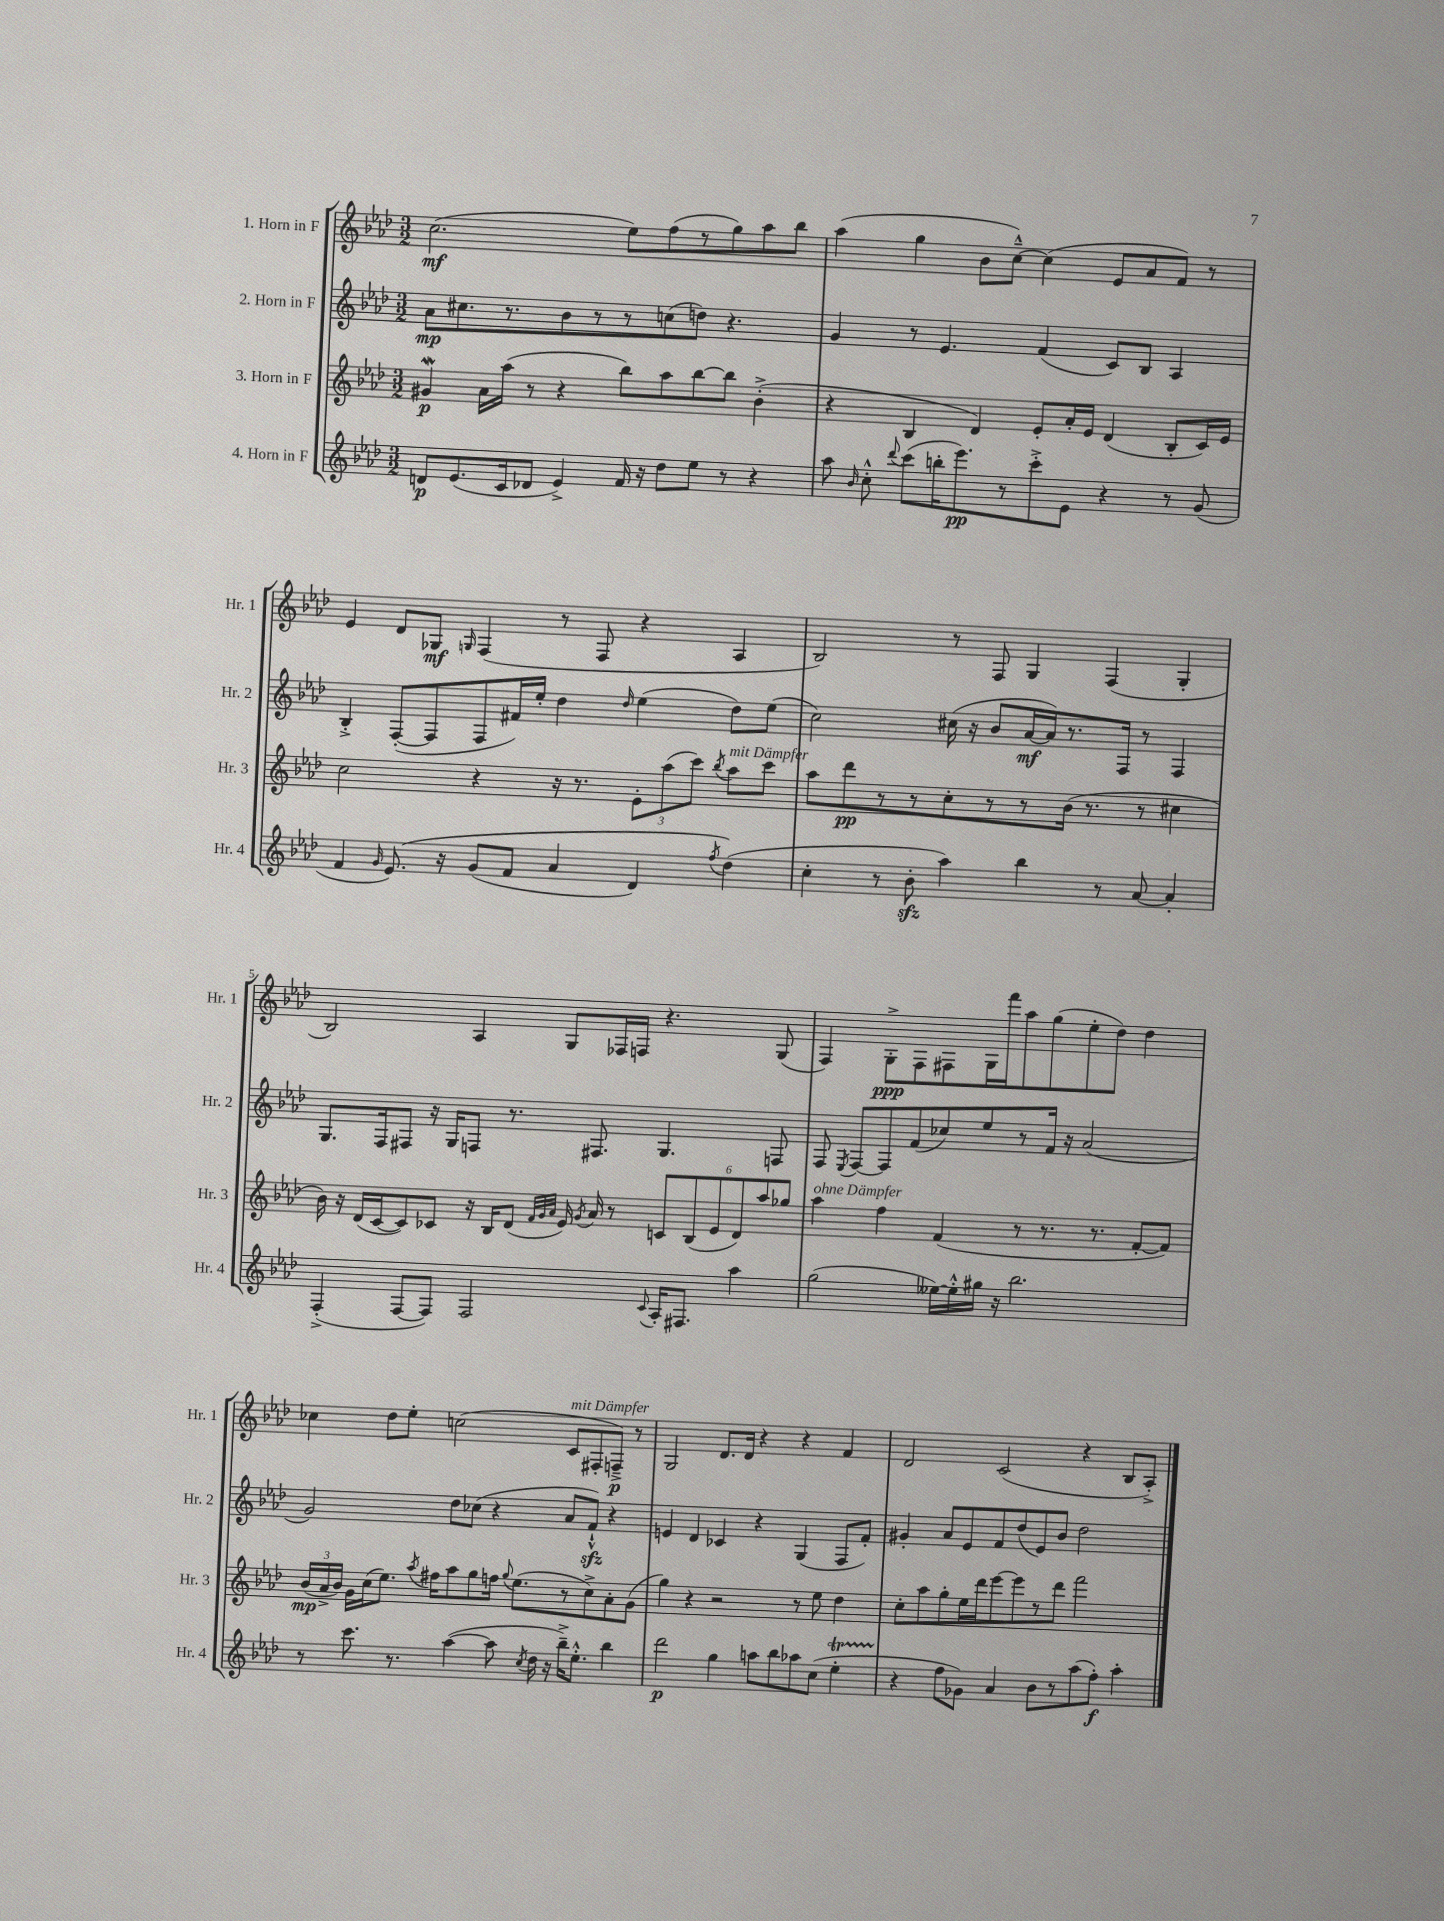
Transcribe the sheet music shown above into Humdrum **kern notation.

**kern	**dynam	**kern	**dynam	**kern	**dynam	**kern	**dynam
*part4	*part4	*part3	*part3	*part2	*part2	*part1	*part1
*staff4	*staff4	*staff3	*staff3	*staff2	*staff2	*staff1	*staff1
*I"4. Horn in F	*	*I"3. Horn in F	*	*I"2. Horn in F	*	*I"1. Horn in F	*
*I'Hr. 4	*	*I'Hr. 3	*	*I'Hr. 2	*	*I'Hr. 1	*
*clefG2	*	*clefG2	*	*clefG2	*	*clefG2	*
*k[b-e-a-d-]	*	*k[b-e-a-d-]	*	*k[b-e-a-d-]	*	*k[b-e-a-d-]	*
*M3/2	*	*M3/2	*	*M3/2	*	*M3/2	*
=1	=1	=1	=1	=1	=1	=1	=1
8dn/L	p	4g#XW/	p	8a-\L	mp	(2.cc\	mf
(8.e-/	.	.	.	8.cc#X\	.	.	.
.	.	16a-\LL	.	.	.	.	.
16c/k	.	(16aa-\JJ	.	8.r	.	.	.
8d-X/J	.	8r	.	.	.	.	.
4e-^/)	.	4r	.	8b-\	.	.	.
.	.	.	.	8r	.	.	.
16f/	.	8bb-\L)	.	8r	.	8ee-\L)	.
16r	.	.	.	.	.	.	.
8dd-\L	.	8aa-\	.	(8ccn\	.	(8ff\	.
8ee-\J	.	[8bb-\	.	8ddn\J)	.	8r	.
8r	.	8bb-\J]	.	4.r	.	8gg\)	.
4r	.	(4b-'^\	.	.	.	8aa-\	.
.	.	.	.	.	.	8bb-\J	.
=2	=2	=2	=2	=2	=2	=2	=2
8aa-\	.	4r	.	4g/	.	(4aa-\	.
16qqb-/	.	.	.	.	.	.	.
8cc'^^\	.	.	.	.	.	.	.
8qqddd-/	.	.	.	.	.	.	.
(8ccc\L	.	4B-/	.	8r	.	4gg\	.
16bbn'\K	.	.	.	4.e-/	.	.	.
8.eee-\)	pp	.	.	.	.	.	.
.	.	4d-/)	.	.	.	8b-\L	.
8r	.	.	.	.	.	[8cc~^^\J)	.
8ccc'^\	.	8e-'/L	.	(4f/	.	(4cc\]	.
8e-\J	.	16a-'/L	.	.	.	.	.
.	.	16e-/JJ	.	.	.	.	.
4r	.	(4d-/	.	8c/L)	.	8e-/L	.
.	.	.	.	8B-/J	.	8a-/	.
8r	.	8B-'/L	.	4A-/	.	8f/J)	.
(8g/	.	16c/L)	.	.	.	8r	.
.	.	16e-/JJ	.	.	.	.	.
!!LO:LB:g=z
=3	=3	=3	=3	=3	=3	=3	=3
4f/	.	2cc\	.	4B-'^/	.	4e-/	.
16qqg/	.	.	.	.	.	.	.
(8.e-/)	.	.	.	([8F'/L	.	8d-/L	.
.	.	.	.	8F/]	.	8G-X/J	mf
16r	.	.	.	.	.	.	.
.	.	.	.	.	.	16qqGn/	.
(8g/L	.	4r	.	8F/	.	(4F/	.
8f/J	.	.	.	16f#X/L)	.	.	.
.	.	.	.	16ee-'/JJ	.	.	.
4a-/	.	16r	.	4dd-\	.	8r	.
.	.	8.r	.	.	.	.	.
.	.	.	.	.	.	8F/	.
.	.	.	.	16qqdd-/	.	.	.
4d-/)	.	12e-'\L	.	(4ee-\	.	4r	.
.	.	(12aa-\	.	.	.	.	.
.	.	12ccc\J)	.	.	.	.	.
8qff/	.	8qbb-/	.	.	.	.	.
!	!	!LO:TX:a:i:t=mit Dämpfer	!	!	!	!	!
(4dd-\)	.	8aa-\L	.	8dd-\L)	.	4A-/	.
.	.	8ccc\J	.	(8ee-\J	.	.	.
=4	=4	=4	=4	=4	=4	=4	=4
4cc'\	.	8aa-\L	.	2cc\)	.	2B-/)	.
.	.	8ddd-\	pp	.	.	.	.
8r	.	8r	.	.	.	.	.
8b-zz'\	.	8r	.	.	.	.	.
4aa-\)	.	8cc'\	.	(16cc#X\	.	8r	.
.	.	.	.	16r	.	.	.
.	.	8r	.	8b-/L	.	8F/	.
4bb-\	.	8r	.	[16a-/L	mf	4G/	.
.	.	.	.	16a-/J])	.	.	.
.	.	(16b-\Jk	.	8.r	.	.	.
.	.	8.r	.	.	.	.	.
8r	.	.	.	.	.	(4F/	.
.	.	.	.	16F/Jk	.	.	.
[8a-/	.	8r	.	8r	.	.	.
4a-'/]	.	4cc#X\	.	4F/	.	4G'/	.
!!LO:LB:g=z
=5	=5	=5	=5	=5	=5	=5	=5
(4F'^/	.	16b-\)	.	8.G/L	.	2B-/)	.
.	.	16r	.	.	.	.	.
.	.	(16d-/LL	.	.	.	.	.
.	.	[16c/J	.	16F/k	.	.	.
[8F/L	.	8c/])	.	8F#X/J	.	.	.
8F/J])	.	8c-X/J	.	16r	.	.	.
.	.	.	.	16G/KL	.	.	.
2F/	.	16r	.	8Fn/J	.	4A-/	.
.	.	16B-/KL	.	.	.	.	.
.	.	(8d-/J	.	8.r	.	.	.
.	.	32qqf/LLL	.	.	.	.	.
.	.	32qqg/	.	.	.	.	.
.	.	32qqa-/JJJ	.	.	.	.	.
.	.	16e-/)	.	.	.	8G/L	.
.	.	8qg/	.	.	.	.	.
.	.	16a-/	.	8.F#X/	.	.	.
.	.	8r	.	.	.	16F-X/L	.
.	.	.	.	.	.	16Fn/JJ	.
8qqc/	.	.	.	.	.	.	.
16A-'/KL	.	12cn/L	.	4.G/	.	4.r	.
8.F#X/J	.	.	.	.	.	.	.
.	.	(12B-/	.	.	.	.	.
.	.	12e-/	.	.	.	.	.
4aa-\	.	12d-/)	.	.	.	.	.
.	.	12aa-/	.	.	.	.	.
.	.	.	.	8Fn/	.	(8G/	.
.	.	12gg-X/J	.	.	.	.	.
=6	=6	=6	=6	=6	=6	=6	=6
!	!	!LO:TX:a:i:t=ohne Dämpfer	!	!	!	!	!
(2gg\	.	4aa-\	.	8F/	.	4F/)	.
.	.	.	.	8qE-/	.	.	.
.	.	.	.	[8F/L	.	.	.
.	.	4ff\	.	8F/]	.	8G'^\L	ppp
.	.	.	.	(8f/	.	8F\	.
[16ee--X\LL)	.	(4f/	.	8cc-X/)	.	8F#X\	.
16ee--'^^\]	.	.	.	.	.	.	.
16gg#X\JJ	.	.	.	8ee-/	.	16G\L	.
16r	.	.	.	.	.	16fff\J	.
2.bb-\	.	8r	.	8r	.	8aa-\	.
.	.	8.r	.	16f/Jk	.	(8gg\	.
.	.	.	.	16r	.	.	.
.	.	.	.	(2a-/	.	8ee-'\	.
.	.	8.r	.	.	.	.	.
.	.	.	.	.	.	8dd-\J)	.
.	.	[8f'/L	.	.	.	4dd-\	.
.	.	8f/J])	.	.	.	.	.
!!LO:LB:g=z
=7	=7	=7	=7	=7	=7	=7	=7
8r	.	(24b-/LL	mp	2g/)	.	4cc-X\	.
.	.	24a-^/	.	.	.	.	.
.	.	24b-/JJ)	.	.	.	.	.
8.ccc\	.	16g\LL	.	.	.	.	.
.	.	(16cc\J	.	.	.	.	.
.	.	8.ee-\J)	.	.	.	8dd-\L	.
8.r	.	.	.	.	.	.	.
.	.	.	.	.	.	8ee-'\J	.
.	.	8qaa-/	.	.	.	.	.
.	.	16ff#X\KL	.	.	.	.	.
([4aa-\	.	8aa-\	.	8dd-\L	.	(2ccn\	.
.	.	8gg\	.	(8cc-X\J	.	.	.
8aa-\]	.	16ffn\Jk	.	4r	.	.	.
.	.	8qqgg/	.	.	.	.	.
.	.	(8.ee-\L	.	.	.	.	.
8qcc/	.	.	.	.	.	.	.
16dd-\	.	.	.	.	.	.	.
16r	.	.	.	.	.	.	.
!	!	!	!	!	!	!LO:TX:a:i:t=mit Dämpfer	!
16bb-~^\KL)	.	8r	.	8a-/L	.	8c/L	.
8.ee-'^^\J	.	.	.	.	.	.	.
.	.	8cc^\)	.	8fzz`^^/J)	.	8F#X'/	.
4bb-\	.	8a-'\	.	4r	.	8Fn~^/J)	p
.	.	(8g\J	.	.	.	8r	.
=8	=8	=8	=8	=8	=8	=8	=8
2ddd-\	p	4gg\)	.	4en/	.	2G/	.
.	.	4r	.	4d-/	.	.	.
4gg\	.	2r	.	4c-X/	.	8.d-/L	.
.	.	.	.	.	.	16d-/Jk	.
8aan\L	.	.	.	4r	.	4r	.
8bb-\	.	.	.	.	.	.	.
8aa-X\	.	8r	.	(4G/	.	4r	.
(8cc\J	.	8ee-\	.	.	.	.	.
4ee-T'\	.	4dd-\	.	8F/L	.	4f/	.
.	.	.	.	8f'/J)	.	.	.
=9	=9	=9	=9	=9	=9	=9	=9
4r	.	8cc'\L	.	4g#X'/	.	2d-/	.
.	.	8aa-\	.	.	.	.	.
8ff\L	.	8gg'\	.	8a-/L	.	.	.
8g-X\J)	.	16ee-\L	.	8e-/	.	.	.
.	.	16ddd-\J	.	.	.	.	.
4a-/	.	[8eee-\	.	8f/	.	(2c/	.
.	.	8eee-\]	.	(8dd-/	.	.	.
8b-\L	.	8r	.	8e-/)	.	.	.
8r	.	8ddd-\J	.	8b-/J	.	.	.
(8aa-\	.	2fff\	.	2dd-\	.	4r	.
8ff'\J)	f	.	.	.	.	.	.
4aa-'\	.	.	.	.	.	8B-/L	.
.	.	.	.	.	.	8A-'^/J)	.
==	==	==	==	==	==	==	==
*-	*-	*-	*-	*-	*-	*-	*-
